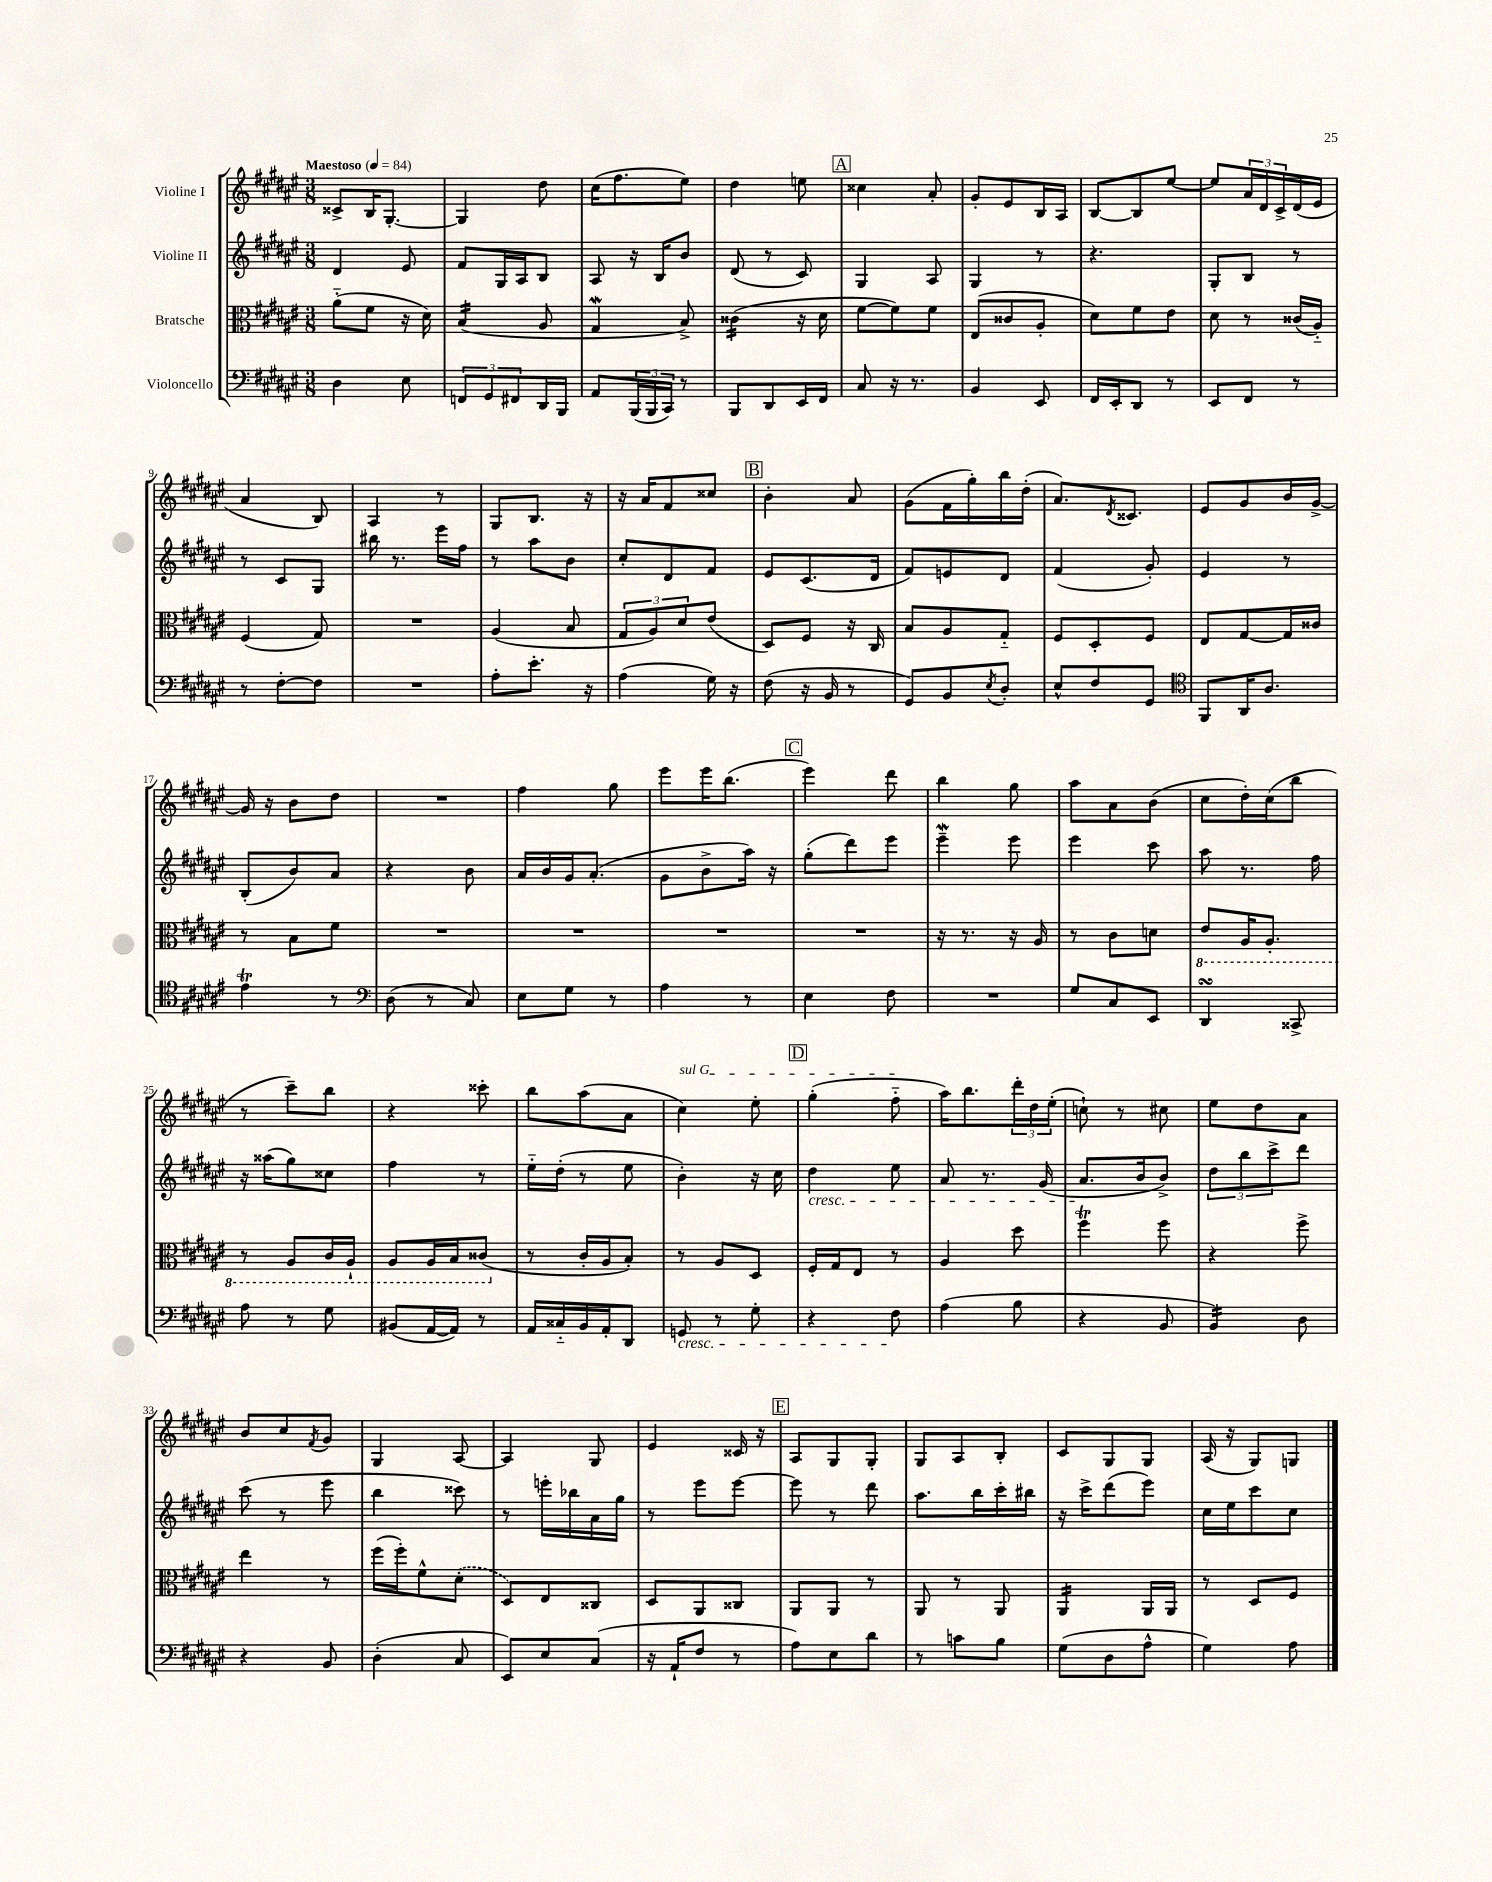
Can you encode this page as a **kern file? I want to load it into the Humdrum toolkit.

**kern	**kern	**kern	**kern
*staff4	*staff3	*staff2	*staff1
*clefF4	*clefC3	*clefG2	*clefG2
*k[f#c#g#d#a#e#]	*k[f#c#g#d#a#e#]	*k[f#c#g#d#a#e#]	*k[f#c#g#d#a#e#]
*M3/8	*M3/8	*M3/8	*M3/8
*MM84	*MM84	*MM84	*MM84
4D#	(8a#'~	4d#	8c##^
.	8f#	.	16B
.	.	.	[8.G#'
8E#	16r	8e#	.
.	16d#)	.	.
=	=	=	=
12FF	(4B	8f#	4G#]
12GG#	.	.	.
.	.	16G#	.
12FF#	.	.	.
.	.	16A#	.
16DD#	8A#	8B	8dd#
16BBB	.	.	.
=	=	=	=
8AA#	4G#	8A#	(16cc#
.	.	.	8.ff#
(24BBB	.	16r	.
24BBB	.	.	.
.	.	16B	.
24CC#)	.	.	.
8r	8B^)	8b	8ee#)
=	=	=	=
8BBB	(4c##	(8d#	4dd#
8DD#	.	8r	.
16EE#	16r	8c#)	8ee
16FF#	16d#	.	.
=	=	=	=
8C#	[8f#	4G#	4cc##
16r	8f#])	.	.
8.r	.	.	.
.	8f#	8A#	8a#'
=	=	=	=
4BB	(8E#	4G#	8g#'
.	8c##	.	8e#
8EE#	8A#'	8r	16B
.	.	.	16A#
=	=	=	=
16FF#	8d#)	4.r	[8B
16EE#'	.	.	.
8DD#	8f#	.	8B]
8r	8e#	.	[8ee#
=	=	=	=
8EE#	8d#	8G#'	8ee#]
8FF#	8r	8B	24a#
.	.	.	24d#
.	.	.	24c#^
8r	(16c##	8r	(16d#
.	16A#'~)	.	16e#
=	=	=	=
8r	(4F#	8r	4a#
[8F#'	.	8c#	.
8F#]	8G#)	8G#	8B)
=	=	=	=
4.r	4.r	16bb#	4A#
.	.	8.r	.
.	.	16eee#	8r
.	.	16ff#	.
=	=	=	=
8A#'	(4A#	8r	8G#
8.e#'	.	8aa#	8.B
.	8B	8b	.
16r	.	.	16r
=	=	=	=
(4A#	12G#	8cc#'	16r
.	.	.	16a#
.	12A#)	.	.
.	.	8d#	8f#
.	12d#	.	.
16G#)	(8e#	8f#	8cc##
16r	.	.	.
=	=	=	=
(8F#	8D#)	8e#	4b'
16r	8F#	(8.c#	.
16BB	.	.	.
8r	16r	.	8a#
.	16C#	16d#	.
=	=	=	=
8GG#)	8B	8f#)	(8g#
8BB	8A#	8e	16f#
.	.	.	16gg#')
8qE#	.	.	.
8D#'	8G#'~	8d#	16bb
.	.	.	(16dd#'
=	=	=	=
8E#^^	8F#	(4f#	8.a#)
8F#	8D#'	.	.
.	.	.	8qd#
.	.	.	8.c##
8GG#	8F#	8g#')	.
=	=	=	=
*clefC4	*	*	*
8FF#	8E#	4e#	8e#
16AA#	[8G#	.	8g#
8.A#	.	.	.
.	16G#]	8r	16b
.	16c##	.	[16g#^
=	=	=	=
4e#	8r	(8B'	16g#]
.	.	.	16r
.	8B	8b)	8b
8r	8f#	8a#	8dd#
=	=	=	=
*clefF4	*	*	*
(8D#	4.r	4r	4.r
8r	.	.	.
8C#)	.	8b	.
=	=	=	=
8E#	4.r	16a#	4ff#
.	.	16b	.
8G#	.	16g#	.
.	.	(8.a#'	.
8r	.	.	8gg#
=	=	=	=
4A#	4.r	8g#	8eee#
.	.	8b^	16eee#
.	.	.	(8.bb
8r	.	16aa#)	.
.	.	16r	.
=	=	=	=
4E#	4.r	(8gg#'	4eee#)
.	.	8ddd#)	.
8F#	.	8eee#	8ddd#
=	=	=	=
4.r	16r	4eee#~	4bb
.	8.r	.	.
.	16r	8eee#	8gg#
.	16A#	.	.
=	=	=	=
8G#	8r	4eee#	8aa#
8C#	8c#	.	8a#
8EE#	8d	8ccc#	(8b
=	=	=	=
4DD#	8E#	8aa#	8cc#
.	16AA#	8.r	16dd#')
.	8.AA#'	.	(16cc#
8CC##^	.	.	8bb
.	.	16ff#	.
=	=	=	=
8A#	8r	16r	8r
.	.	(16aa##	.
8r	8AA#	8gg#)	8ccc#~)
8G#	16C#	8cc##	8bb
.	16AA#`	.	.
=	=	=	=
(8BB#	8AA#	4ff#	4r
[16AA#	16AA#	.	.
16AA#])	16BB	.	.
8r	(8C##	8r	8ccc##'
=	=	=	=
16AA#	8r	16ee#'~	8bb
16C##'~	.	(16dd#'	.
16BB	16c#'	8r	(8aa#
16AA#'	16A#	.	.
8DD#	8B')	8ee#	8a#
=	=	=	=
8GG	8r	4b')	4cc#)
8r	8A#	.	.
8G#'	8D#	16r	8ee#'
.	.	16cc#	.
=	=	=	=
4r	16F#'	4dd#	(4gg#'
.	16G#	.	.
.	8E#	.	.
8F#	8r	8ee#	8ff#'~
=	=	=	=
(4A#	4A#	8a#	16aa#)
.	.	.	8.bb
.	.	8.r	.
8B	8dd#	.	24ddd#'
.	.	.	24dd#
.	.	(16g#	.
.	.	.	(24ee#'
=	=	=	=
4r	4ff#	8.a#	8cc`)
.	.	.	8r
.	.	16b	.
8BB	8ff#	8b^)	8cc#
=	=	=	=
4BB)	4r	12dd#	8ee#
.	.	12bb	.
.	.	.	8dd#
.	.	12ccc#^	.
8D#	8ff#^	8ddd#	8a#
=	=	=	=
4r	4ee#	(8ccc#	8b
.	.	8r	8cc#
.	.	.	8qf#
8BB	8r	8eee#	8g#
=	=	=	=
(4D#'	(16ff#	4bb	4G#
.	16ff#')	.	.
.	8f#^^	.	.
8C#	(8d#'	8ccc##)	[8A#
=	=	=	=
8EE#)	8D#)	8r	4A#]
8E#	8E#	16eee'	.
.	.	16bb-	.
(8C#	8C##	16a#	8G#
.	.	16gg#	.
=	=	=	=
16r	8D#	8r	4e#
16AA#`	.	.	.
8F#	8AA#	8eee#	.
8r	8C##	[8eee#	16c##
.	.	.	16r
=	=	=	=
8A#)	8AA#	8eee#]	8A#
8E#	8AA#	8r	8G#
8d#	8r	8ddd#	8G#'
=	=	=	=
8r	8AA#	8.aa#	8G#
8c	8r	.	8A#
.	.	16bb	.
8B	8AA#	16ccc#'	8B'
.	.	16bb#	.
=	=	=	=
(8G#	4AA#	16r	8c#
.	.	16ccc#^	.
8D#	.	(8ddd#	8G#
8A#^^	16AA#	8eee#)	8G#
.	16AA#	.	.
=	=	=	=
4G#)	8r	16cc#	(16A#
.	.	16ee#	16r
.	8D#	8ccc#	8G#)
8A#	8F#	8cc#	8G
==	==	==	==
*-	*-	*-	*-
